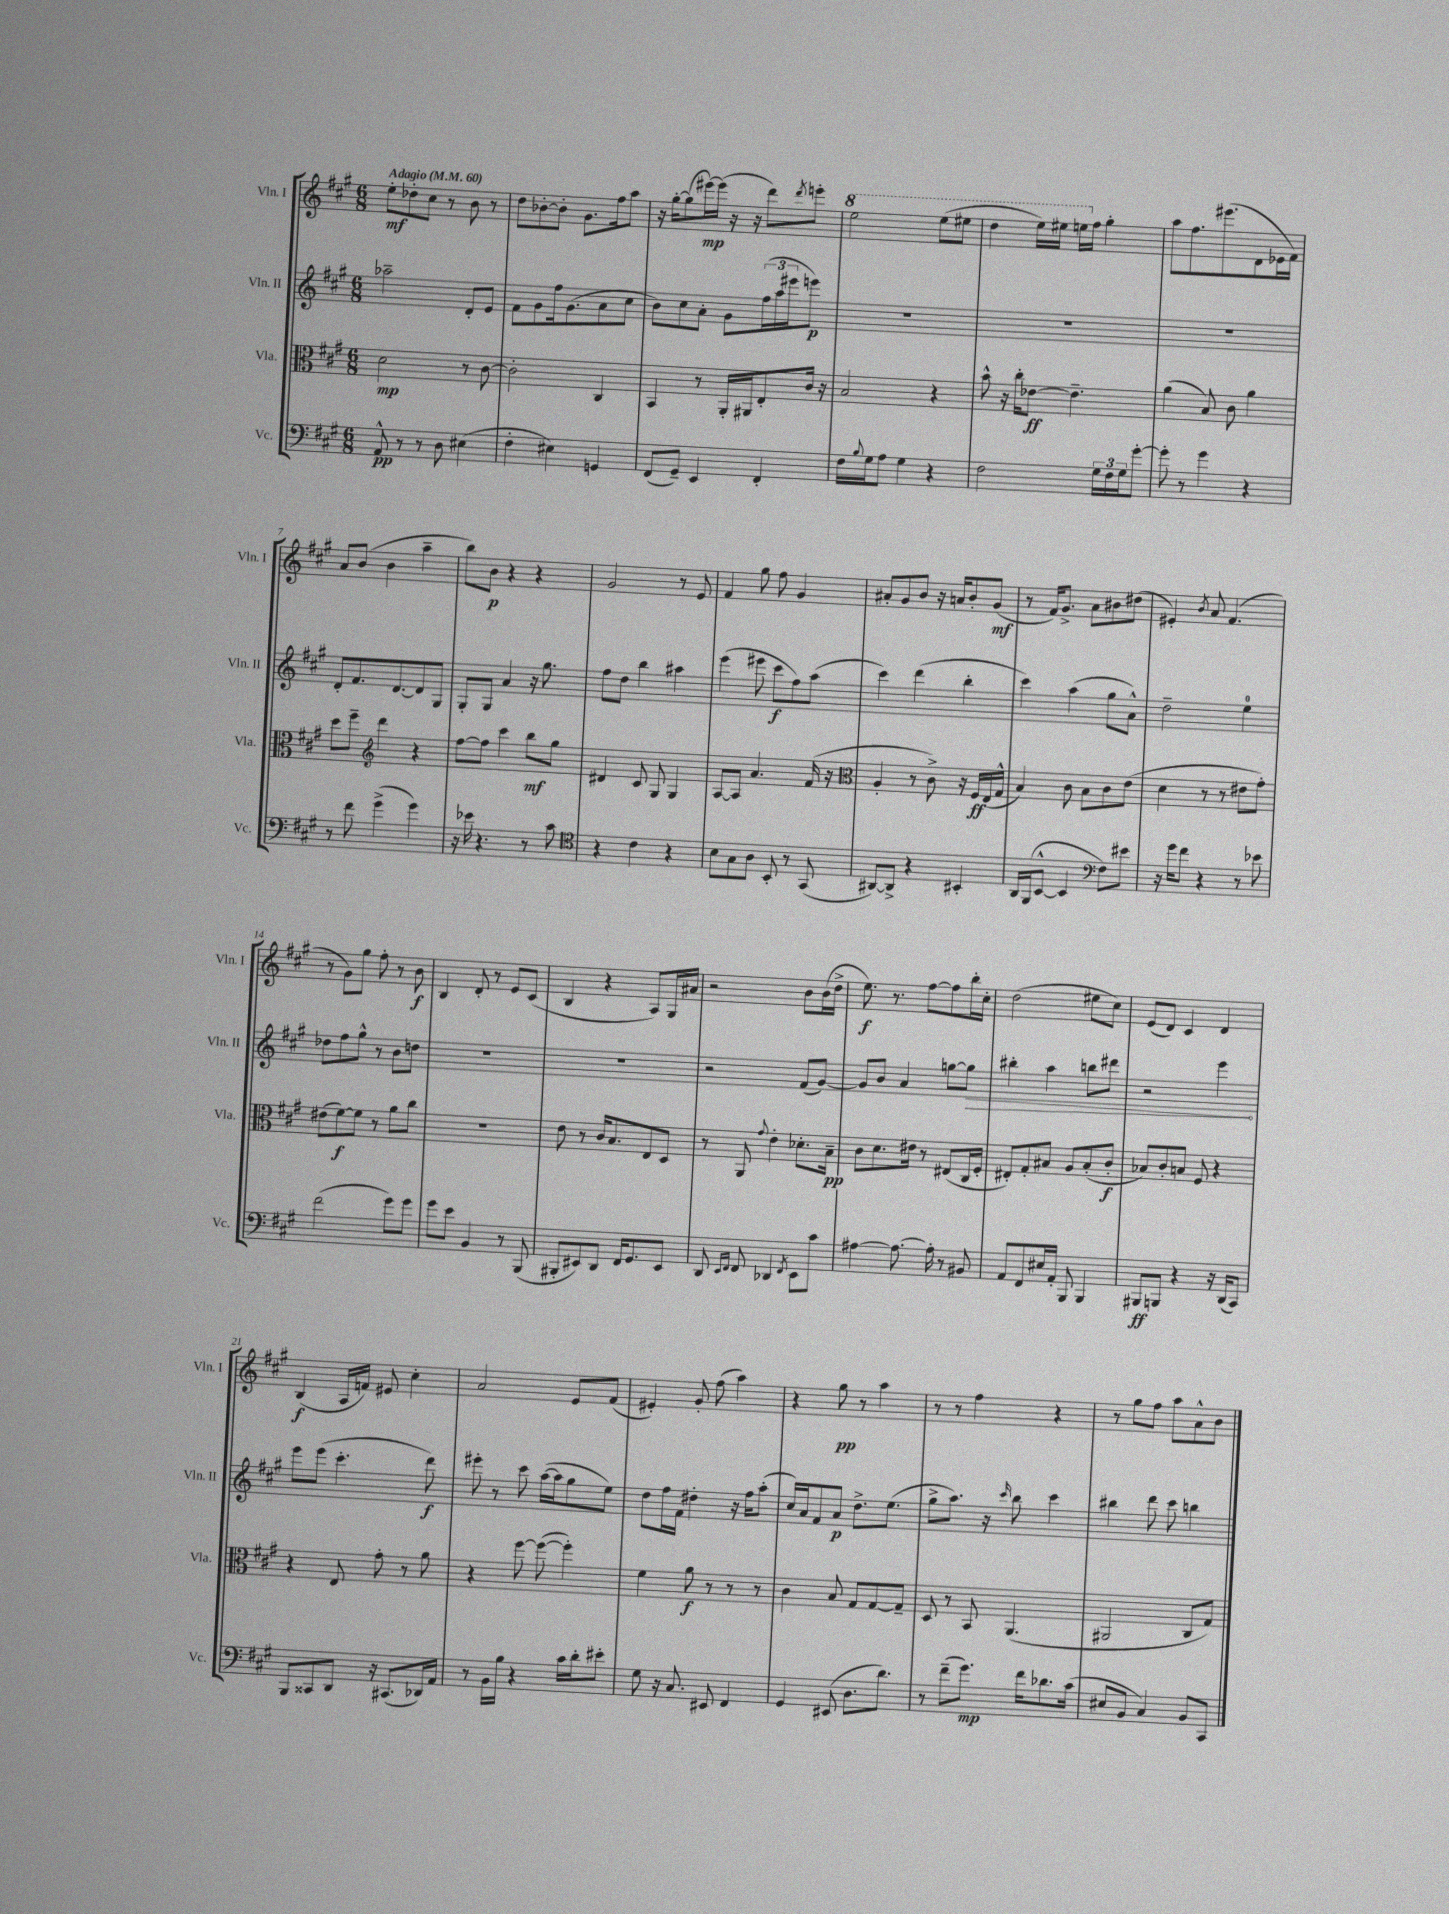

**kern	**kern	**kern	**kern
*staff4	*staff3	*staff2	*staff1
*clefF4	*clefC3	*clefG2	*clefG2
*k[f#c#g#]	*k[f#c#g#]	*k[f#c#g#]	*k[f#c#g#]
*M6/8	*M6/8	*M6/8	*M6/8
*MM60	*MM60	*MM60	*MM60
8AA^^	2d	2aa-~	8ee'
8r	.	.	8dd-'
8r	.	.	8cc#
8D	.	.	8r
(4E#	8r	8d'	8b
.	[8c#	8e	8r
=	=	=	=
4F#'	2c#']	8f#	8dd
.	.	8g#	[8b-'
4E#)	.	16ff#	8b-']
.	.	(8.g#	.
.	.	.	8.g#
4GG	4C#	8a	.
.	.	.	16ff#
.	.	8cc#	8aa
=	=	=	=
(8FF#	4BB	8b)	16r
.	.	.	[16gg#'
8GG#~)	.	8cc#	(8gg#]
4EE	8r	8a'	[16eee#)
.	.	.	(16eee#]
.	16AA'	8g#	16r
.	16AA#	.	16r
4FF#'	8E'	(24ff#	8ddd)
.	.	24aa	.
.	.	24eee#	.
.	.	.	8qddd
.	16c#	8eee)	8eee'
.	16r	.	.
=	=	=	=
16F#	2B	2.r	2eee
8qqB	.	.	.
16G#	.	.	.
8A	.	.	.
4G#	.	.	.
4r	4r	.	(8eee
.	.	.	8eee#
=	=	=	=
2F#	8b^^	2.r	4ddd
.	16r	.	.
.	16cc#'	.	.
.	[8e-	.	16eee)
.	.	.	16eee#
.	4.e-~]	.	16eee
.	.	.	16ff#
24G#	.	.	4gg#'
24F#	.	.	.
24G#	.	.	.
[8g#'	.	.	.
=	=	=	=
8g#']	(4a	2.r	8aa
8r	.	.	8.ff#
4g#	8B)	.	.
.	.	.	(8.eee#
.	8c#	.	.
4r	4a	.	8d
.	.	.	16e-
.	.	.	16f#)
=	=	=	=
8r	8dd	8d'	8a
8f#	8ff#~	8.f#	(8b
*	*clefG2	*	*
(4g#^	4ddd	.	4b
.	.	[8.d	.
4g#)	4r	8d]	4aa~
.	.	8G#	.
=	=	=	=
16r	[8ff#	8G#'	8bb)
16e-	.	.	.
4.r	8ff#]	8G#	8b
.	4ccc#	4a	4r
8r	8bb	16r	4r
.	.	8.gg#	.
8c#	8gg#	.	.
=	=	=	=
*clefC4	*	*	*
4r	4d#	8ff#	2g#
.	.	8dd	.
4c#	8c#	4bb	.
.	8G#	.	.
4r	4G#	4aa#	8r
.	.	.	8e
=	=	=	=
8B	[8A	(4eee	4f#
8G#	8A]	.	.
8A	4.a	8eee#	8gg#
8BB'	.	8ccc#	8ff#
8r	.	8ff#)	4g#
(8GG#	(16f#	(8aa	.
.	16r	.	.
=	=	=	=
*	*clefC3	*	*
[8AA#)	4A'	4ccc#)	8a#'
8AA#^]	.	.	8g#
4r	8r	(4ddd	8b
.	8c#^)	.	16r
.	.	.	16a
4BB#'	16r	4bb'	8b'
.	16F#	.	.
.	(16E	.	(8g#
.	16G#^^	.	.
=	=	=	=
16AA	4B)	4ccc#)	8r
(16FF#	.	.	.
[8BB^^	.	.	16f#)
.	.	.	8.g#^
4BB]	8c#	(4aa	.
.	8B	.	8a
*clefF4	*	*	*
8F#)	8c#	8gg#	8b#
8e#	(8e	8a^^)	(8dd#
=	=	=	=
16r	4d	2dd~	4e#')
16g#	.	.	.
8f#	.	.	.
.	.	.	8qb
4r	8r	.	8a
.	8r	.	(4.f#
8r	8e#	4ee	.
8e-	8g#')	.	.
=	=	=	=
(2f#	(8e#	8dd-	8r
.	[8f#)	8ff#	8g#)
.	8f#]	8gg#^^	8gg#
.	8r	8r	8ff#'
8g#)	8a	8b	8r
8g#	8cc#	8dd	8b
=	=	=	=
8g#	2.r	2.r	4B
8e	.	.	.
4BB	.	.	8d'
.	.	.	8r
8r	.	.	8e
(8BBB	.	.	(8c#
=	=	=	=
8BBB#'	8e	2.r	4B
8EE#)	8r	.	.
8DD	16c#	.	4r
.	8.B	.	.
16FF#	.	.	.
8.GG#	.	.	.
.	8E	.	8A)
8EE#	8D	.	16G#
.	.	.	16a#
=	=	=	=
8DD	8r	2r	2r
16qqEE	.	.	.
16qqFF#	.	.	.
8FF#	8AA	.	.
.	8qqg#	.	.
4DD-	4e'	.	.
8qFF#	.	.	.
8EE	8.d-'	(8f#	8b
8c#	.	[8g#)	(16b
.	16B~	.	16dd^
=	=	=	=
[4A#	8c#	8g#]	8.ee)
.	8.d	8b	.
.	.	.	8.r
8.A#_	.	4a	.
.	16e#	.	.
.	8r	.	[8ff#
16A#']	.	.	.
8r	(8E#	[8gg	8ff#]
8BB#	16C#	8gg]	16bb'
.	16F#'	.	16cc#'
=	=	=	=
8AA	8E#')	4bb#'	(2dd
8FF#	8G#'	.	.
16E#	8B#	4aa	.
16AA'	.	.	.
8BBB	8A	.	.
4BBB	(8B#'	8bb	8ee#
.	8c#'	8ddd#	8cc#)
=	=	=	=
8BBB#	8B-)	2r	(8e
8BBB	8c#'	.	8d)
4r	8B	.	4c#
.	8F#	.	.
16r	4r	4eee	4d
(16DD	.	.	.
8CC#)	.	.	.
=	=	=	=
8BBB	4r	8eee	(4B
8CC##	.	(8eee	.
8DD	8E	4.ccc#'	16A
.	.	.	16f)
16r	8g#'	.	8e#
(8.CC#	.	.	.
.	8r	.	4cc#'
16DD-)	8a	8ddd)	.
16AA	.	.	.
=	=	=	=
8r	4r	8eee#'	2a
16BB	.	8r	.
16B	.	.	.
4r	[8ff#	8ccc#	.
.	(8ff#_	([16aa	.
.	.	16aa]	.
16c#	4ff#'])	8gg#	8e
16d'	.	.	.
8e#'	.	8ee)	(8f#
=	=	=	=
8G#	4f#	8dd	4e#')
16r	.	16ff#	.
8.C#	.	16f#	.
.	8a	4dd#'	8g#'
8EE#	8r	.	(8ff#
4FF#	8r	16r	4aa)
.	.	16ff#	.
.	8r	(8aa'	.
=	=	=	=
4GG#	4c#	16cc#)	4r
.	.	16a	.
.	.	8f#	.
(8EE#	8B	8a	8gg#
8.D	8G#	8.dd^	8r
.	[8G#	.	4aa
8.d)	.	(8.ee	.
.	8G#~]	.	.
=	=	=	=
8r	8D	8gg#^	8r
(8f#~	8r	8.aa)	8r
8.g#)	8BB	.	4ff#
.	.	16r	.
.	.	16qqccc#	.
.	(4.AA	8bb	.
16f#	.	.	.
8.d-	.	4ccc#	4r
(16c#	.	.	.
=	=	=	=
8E#	2AA#	4bb#	8r
8BB	.	.	8gg#
4C#)	.	8ddd	8ff#
.	.	8ccc#	8aa
8BB	8C#	4bb	8a^^
8CC#	8G#)	.	8b
==	==	==	==
*-	*-	*-	*-
